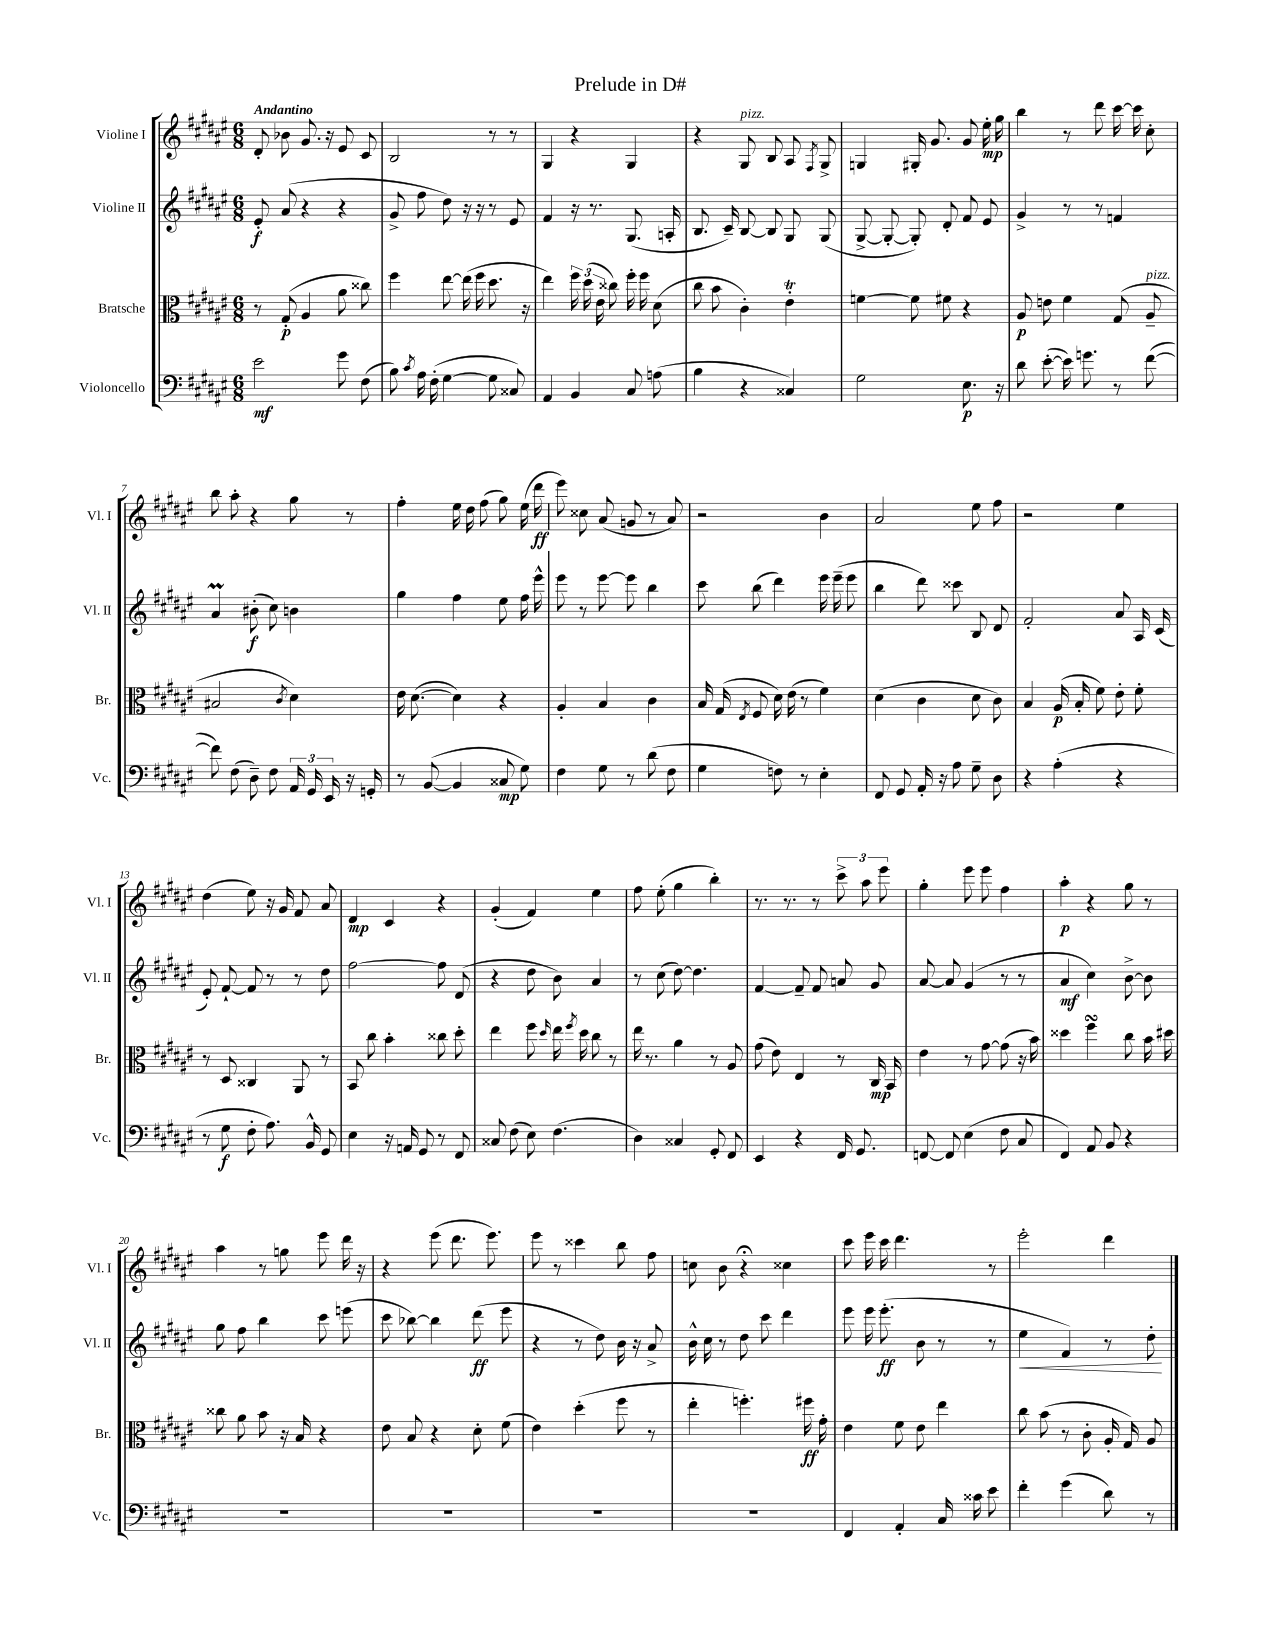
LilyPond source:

\header { title = "Prelude in D#" }
<<
\new StaffGroup <<
\new Staff = "s0" \with { instrumentName = "Violine I" shortInstrumentName = "Vl. I" } {
    \clef treble \key fis \major \numericTimeSignature \time 6/8 \tempo "Andantino"
    \autoBeamOff dis'8-. bes'8 gis'8. r16 eis'8 cis'8 |
    b2 r8 r8 |
    gis4 r4 gis4 |
    r4 gis8^\markup { \italic "pizz." } b8 ais8 \acciaccatura { fis8 } gis8-> |
    g4 gis16-. gis'8. gis'8 eis''16-.\mp gis''16 |
    b''4 r8 dis'''8 cis'''16~ cis'''16 cis''8-. |
    b''8 ais''8-. r4 gis''8 r8 |
    fis''4-. eis''16 dis''16 fis''8( gis''8) eis''16( dis'''16\ff |
    eis'''8) cisis''8 ais'8( g'8 r8 ais'8) |
    r2 b'4 |
    ais'2 eis''8 fis''8 |
    r2 eis''4 |
    dis''4( eis''8) r16 gis'16 fis'8 ais'8 |
    dis'4\mp cis'4 r4 |
    gis'4-.( fis'4) eis''4 |
    fis''8 eis''8-.( gis''4 b''4-.) |
    r8. r8. r8 \tuplet 3/2 { cis'''8-> ais''8 eis'''8 } |
    gis''4-. eis'''8 eis'''8 fis''4 |
    ais''4-.\p r4 gis''8 r8 |
    ais''4 r8 g''8 eis'''8 dis'''16 r16 |
    r4 eis'''8( dis'''8. eis'''8.) |
    eis'''8 r8 cisis'''4 b''8 fis''8 |
    c''8 b'8 r4\fermata cisis''4 |
    cis'''8 eis'''16 cis'''16 dis'''4. r8 |
    eis'''2-. dis'''4 \bar "|." |
}
\new Staff = "s1" \with { instrumentName = "Violine II" shortInstrumentName = "Vl. II" } {
    \clef treble \key fis \major \numericTimeSignature \time 6/8
    \autoBeamOff eis'8-.\f ais'8( r4 r4 |
    gis'8-> fis''8 dis''8) r16 r16 r8 eis'8 |
    fis'4 r16 r8. gis8.( a16-. |
    b8. cis'16--) b8~ b8 gis8 gis8( |
    gis8~-> gis8~-. gis8-.) dis'8-. fis'8 eis'8 |
    gis'4-> r8 r8 f'4 |
    ais'4\prall bis'8-.\f( cis''8) b'4 |
    gis''4 fis''4 eis''8 fis''16 eis'''16-^ |
    eis'''8 r8 eis'''8~ eis'''8 b''4 |
    cis'''8 b''8( dis'''4) eis'''16 eis'''16--( eis'''8 |
    b''4 dis'''8) cisis'''8 b8 dis'8 |
    fis'2-. ais'8 ais16 cis'16( |
    eis'8-.) fis'8~-! fis'8 r8 r8 dis''8 |
    fis''2~ fis''8 dis'8( |
    r4 dis''8 b'8) ais'4 |
    r8 cis''8( dis''8~) dis''4. |
    fis'4~ fis'8-- fis'8 a'8 gis'8 |
    ais'8~ ais'8 gis'4( r8 r8 |
    ais'4\mf cis''4) b'8~-> b'8 |
    gis''8 fis''8 b''4 cis'''8 e'''8( |
    cis'''8 bes''8~) bes''4 dis'''8\ff( eis'''8 |
    r4 r8 dis''8) b'16 r16 ais'8-> |
    b'16-^ cis''16 r8 dis''8 cis'''8 dis'''4 |
    eis'''8 eis'''16 eis'''8.-.\ff( b'8 r8 r8 |
    eis''4\< fis'4) r8 dis''8-.\! \bar "|." |
}
\new Staff = "s2" \with { instrumentName = "Bratsche" shortInstrumentName = "Br." } {
    \clef alto \key fis \major \numericTimeSignature \time 6/8
    \autoBeamOff r8 gis8-.\p( ais4 ais'8 cisis''8) |
    fis''4 eis''8~ eis''16( fis''16 dis''8. r16 |
    eis''4) \tuplet 3/2 { fis''16 dis''16( eis'16 } cisis''8) fis''16-. fis''16 dis'8( |
    cis''8 b'8 cis'4-.) eis'4-.\trill |
    f'4~ f'8 fis'8 r4 |
    ais8\p e'8 fis'4 gis8( ais8--^\markup { \italic "pizz." } |
    bis2 \acciaccatura { cis'8 } dis'4) |
    eis'16 dis'8.~( dis'4) r4 |
    ais4-. b4 cis'4 |
    b16 gis16( \acciaccatura { eis8 } fis8 dis'16) eis'16( r8 fis'4) |
    dis'4( cis'4 dis'8 cis'8) |
    b4 ais16\p( b16-. fis'8) eis'8-. fis'8-. |
    r8 dis8 cisis4 ais,8 r8 |
    b,8 cis''8 b'4-. cisis''8 dis''8-. |
    eis''4 fis''8 \grace { dis''16 } eis''16 \acciaccatura { fis''8 } dis''16 cis''8 r8 |
    eis''16 r8. ais'4 r8 ais8 |
    gis'8( eis'8) eis4 r8 cis16\mp b,16 |
    eis'4 r8 gis'8~ gis'8( r16 b'16) |
    disis''4 fis''4\turn cis''8 b'16 dis''16 |
    cisis''8 ais'8 b'8 r16 b16 r4 |
    eis'8 b8 r4 dis'8-. fis'8( |
    eis'4) dis''4-.( fis''8 r8 |
    eis''4-. f''4.-.) fis''16\ff gis'16-. |
    eis'4 fis'8 eis'8 eis''4 |
    cis''8 b'8( r8 cis'8-. ais16-. gis16) ais8 \bar "|." |
}
\new Staff = "s3" \with { instrumentName = "Violoncello" shortInstrumentName = "Vc." } {
    \clef bass \key fis \major \numericTimeSignature \time 6/8
    \autoBeamOff eis'2\mf gis'8 fis8( |
    b8) \acciaccatura { cis'8 } ais16 fis16-.( gis4~ gis8 cisis8) |
    ais,4 b,4 cis8 a8( |
    b4 r4 cisis4) |
    gis2 eis8.\p r16 |
    dis'8 eis'8~-.( eis'16) g'8. r8 fis'8~( |
    fis'8) fis8( dis8--) fis8 \tuplet 3/2 { ais,16 gis,16 eis,16 } r16 g,16-. |
    r8 b,8~( b,4 cisis8\mp gis8) |
    fis4 gis8 r8 dis'8( fis8 |
    gis4 f8) r8 eis4-. |
    fis,8 gis,8 ais,16-. r16 ais8 gis8-- dis8 |
    r4 ais4-.( r4 |
    r8 gis8\f fis8-. ais8.) b,16-^ gis,8 |
    eis4 r16 a,16 gis,8 r8 fis,8 |
    cisis8 fis8( eis8) fis4.( |
    dis4) cisis4 gis,8-. fis,8 |
    eis,4 r4 fis,16 gis,8. |
    f,8~ f,8 eis4( fis8 cis8 |
    fis,4) ais,8 b,8 r4 |
    R2. |
    R2. |
    R2. |
    R2. |
    fis,4 ais,4-. cis16 cisis'16 eis'8 |
    fis'4-. gis'4( dis'8) r8 \bar "|." |
}
>>
>>
